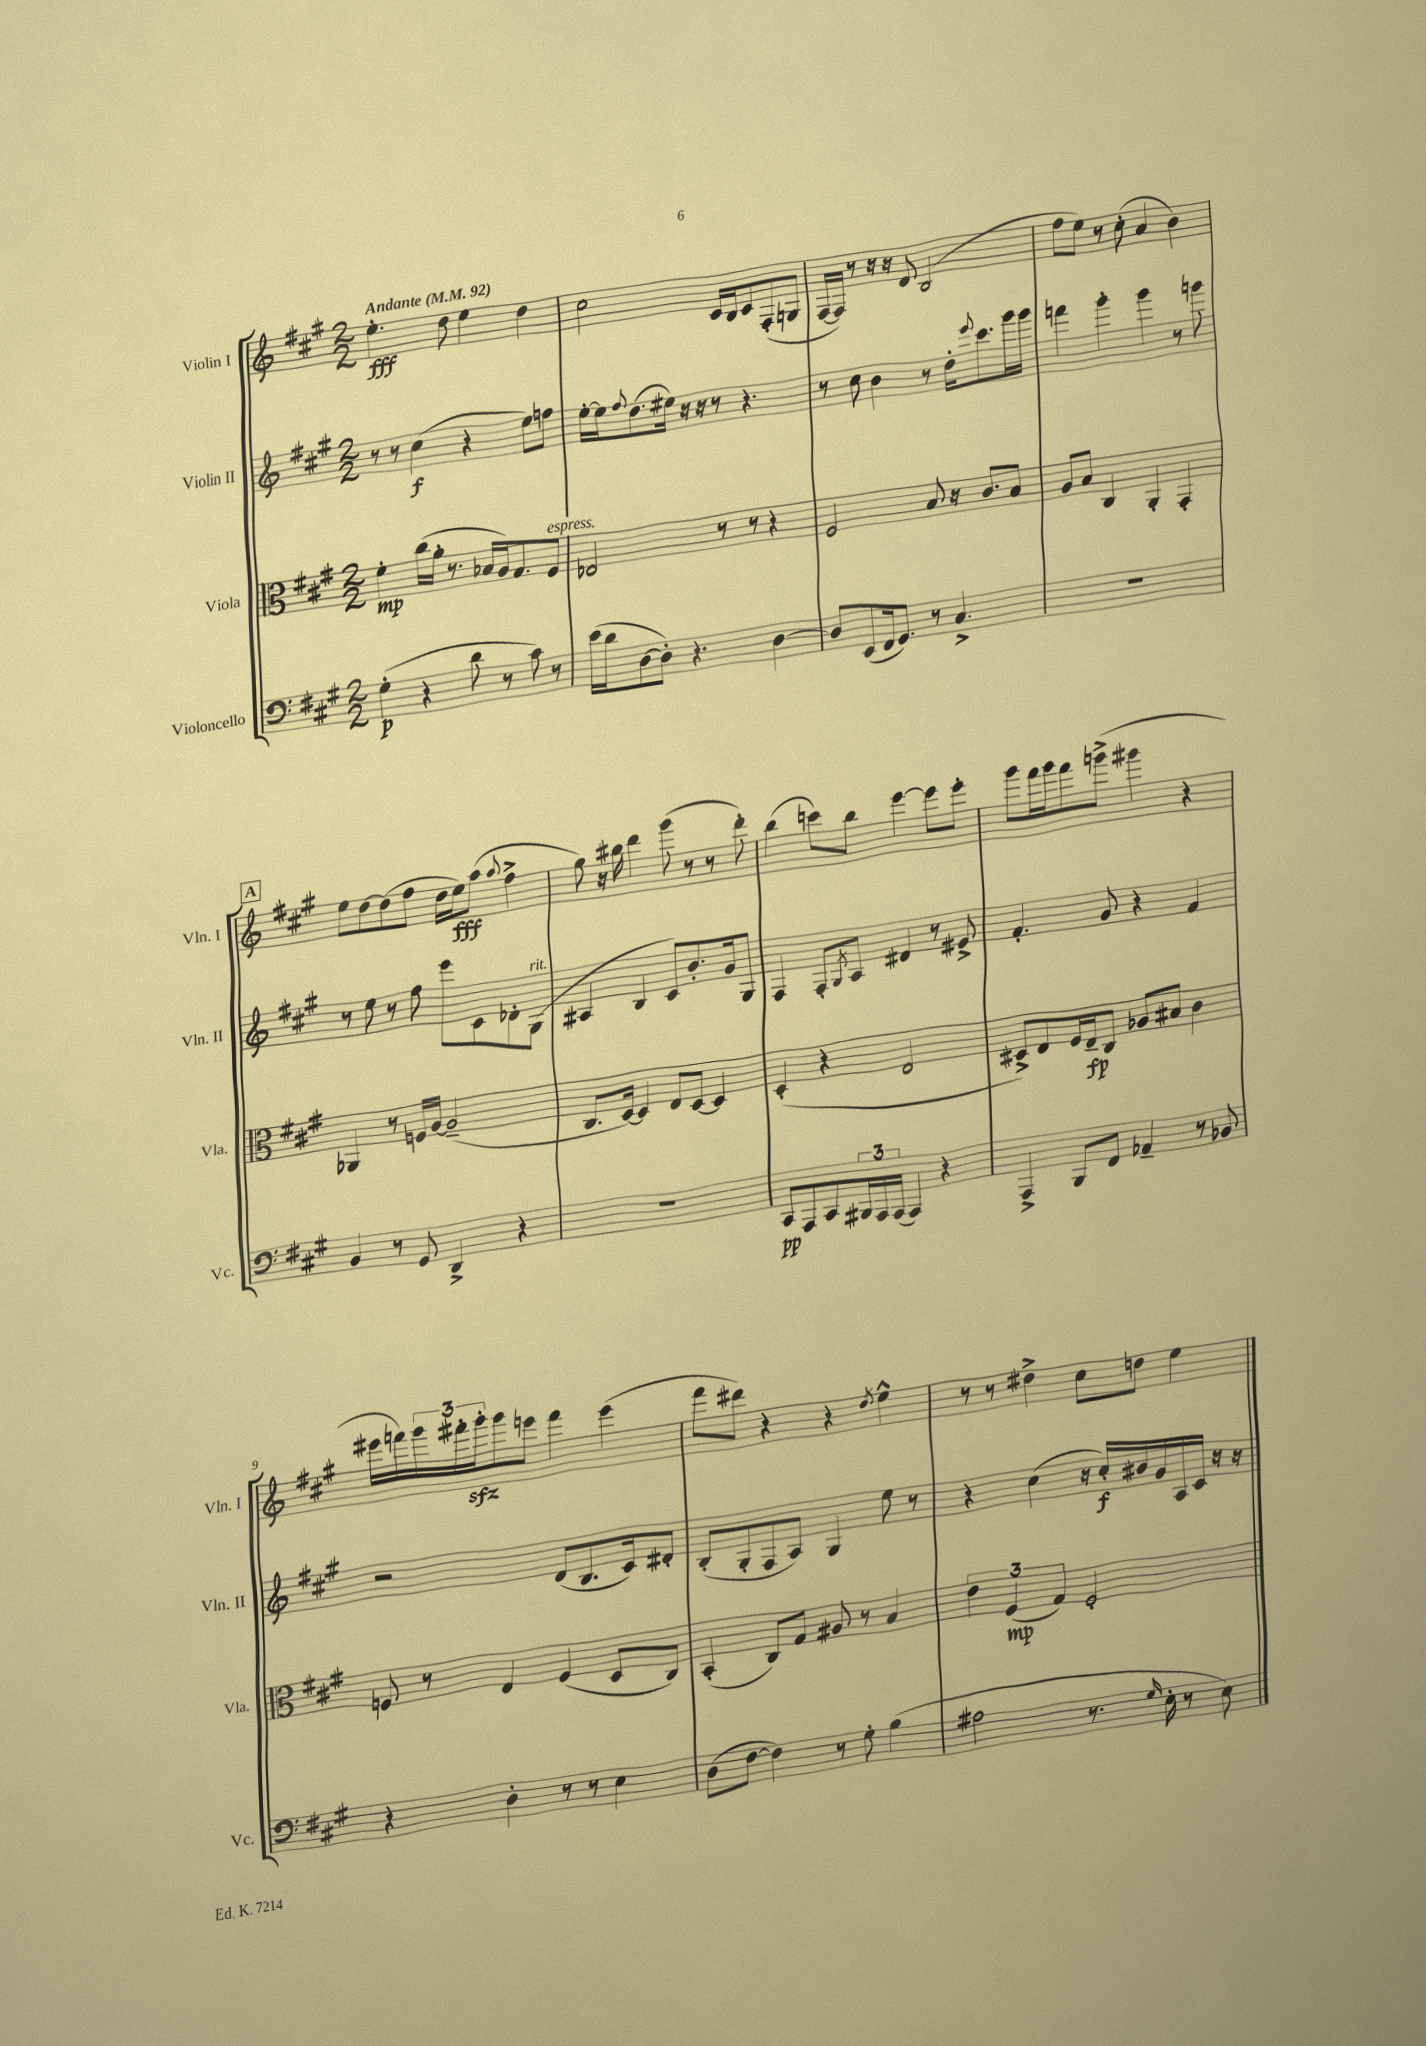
<<
\new StaffGroup <<
\new Staff = "s0" \with { instrumentName = "Violin I" shortInstrumentName = "Vln. I" } {
    \clef treble \key a \major \numericTimeSignature \time 2/2 \tempo "Andante" 4 = 92
    e''4.-.\fff d''8 e''4 d''4 |
    cis''2 cis'16 b16 cis'8 fis8-.( g8 |
    fis16~ fis16) r8 r16 r16 d'8 b2( |
    fis''8 e''8) r8 cis''8-.( a'4 b'4) |
    \mark \markup { \box "A" } e''8 d''8~ d''8( fis''8 d''16 e''16\fff) a''8( \appoggiatura { a''8 } fis''4-> |
    gis''8) r16 bis''16 d'''4 gis'''8( r8 r8 d'''8-.) |
    b''4( c'''8) b''8 e'''4~ e'''8 e'''8-. |
    gis'''8 fis'''16 gis'''16 fis'''8 g'''8->( gis'''4 r4 |
    eis'''16 f'''16) \tuplet 3/2 { gis'''16 fis'''16-. gis'''16-.\sfz } gis'''8 e'''8 fis'''4 e'''4( |
    fis'''8 dis'''8) r4 r4 \acciaccatura { d''8 } e''4-^ |
    r8 r8 dis''4-> cis''8 d''8 e''4 \bar "|." |
}
\new Staff = "s1" \with { instrumentName = "Violin II" shortInstrumentName = "Vln. II" } {
    \clef treble \key a \major \numericTimeSignature \time 2/2
    r8 r8 cis''4\f( r4 e''8) f''8 |
    e''16~-. e''16 \appoggiatura { fis''8 } d''8.( eis''16) r16 r16 r8 r4. |
    r8 cis''8 b'4 r8 d''16-. \appoggiatura { e'''8 } cis'''8. gis'''16 gis'''16 |
    f'''4 gis'''4-. gis'''4 r8 g'''8 |
    \mark \markup { \box "A" } r8 e''8 r8 fis''8 e'''8 cis'8 des'8-. gis8^\markup { \italic "rit." }( |
    ais4 b4 cis'8) b'8.-. gis'16 gis8 |
    fis4 fis8-. \acciaccatura { gis8 } a8 dis'4 r8 eis'8-> |
    fis'4.-. gis'8 r4 fis'4 |
    r2 d'8( b8. cis'16) dis'8-. |
    b8-.( gis8-. fis8 a8) gis4 e''8 r8 |
    r4 cis''4( r16 cis''16-.\f) bis'16 gis'16 a16 cis'16 r16 r16 \bar "|." |
}
\new Staff = "s2" \with { instrumentName = "Viola" shortInstrumentName = "Vla." } {
    \clef alto \key a \major \numericTimeSignature \time 2/2
    fis'4-.\mp cis''16( a'16-. r8. bes16 a16) gis8. fis8^\markup { \italic "espress." } |
    ees2 r8 r8 r4 |
    fis2 b8 r16 cis'8. b8 |
    a8 b8 cis4 a,4-. gis,4-. |
    \mark \markup { \box "A" } aes,4 r8 f16 a16~ a2--( |
    cis8. d16~) d4 e8 d8~ d4 |
    d4-.( r4 e2 |
    dis8->) e8 fis16 e16--\fp cis8 aes8 bis8 cis'4 |
    f8 r8 e4 f4( d8 cis8) |
    b,4-.( cis8) gis8 ais8 r8 b4 |
    \tuplet 3/2 { e'4 fis4\mp( gis4) } fis2-. \bar "|." |
}
\new Staff = "s3" \with { instrumentName = "Violoncello" shortInstrumentName = "Vc." } {
    \clef bass \key a \major \numericTimeSignature \time 2/2
    gis4-.\p( r4 d'8 r8 cis'8) r8 |
    e'16( d'16 d8~ d8-.) r4. d4~ |
    d8 e,8( fis,16 gis,8.) r8 cis4.-> |
    R1 |
    \mark \markup { \box "A" } b,4 r8 gis,8 d,4-> r4 |
    R1 |
    cis,8\pp a,,8 cis,8 \tuplet 3/2 { bis,,16 a,,16 a,,16( } a,,4) r4 |
    a,,4-> b,,8 fis,8 aes,4-- r8 bes,8 |
    r4 d4-. r8 r8 e4 |
    d8( fis8~ fis4) r8 gis8-. b4( |
    ais2 r8. \grace { gis16 } e16-. r8 e8) \bar "|." |
}
>>
>>
